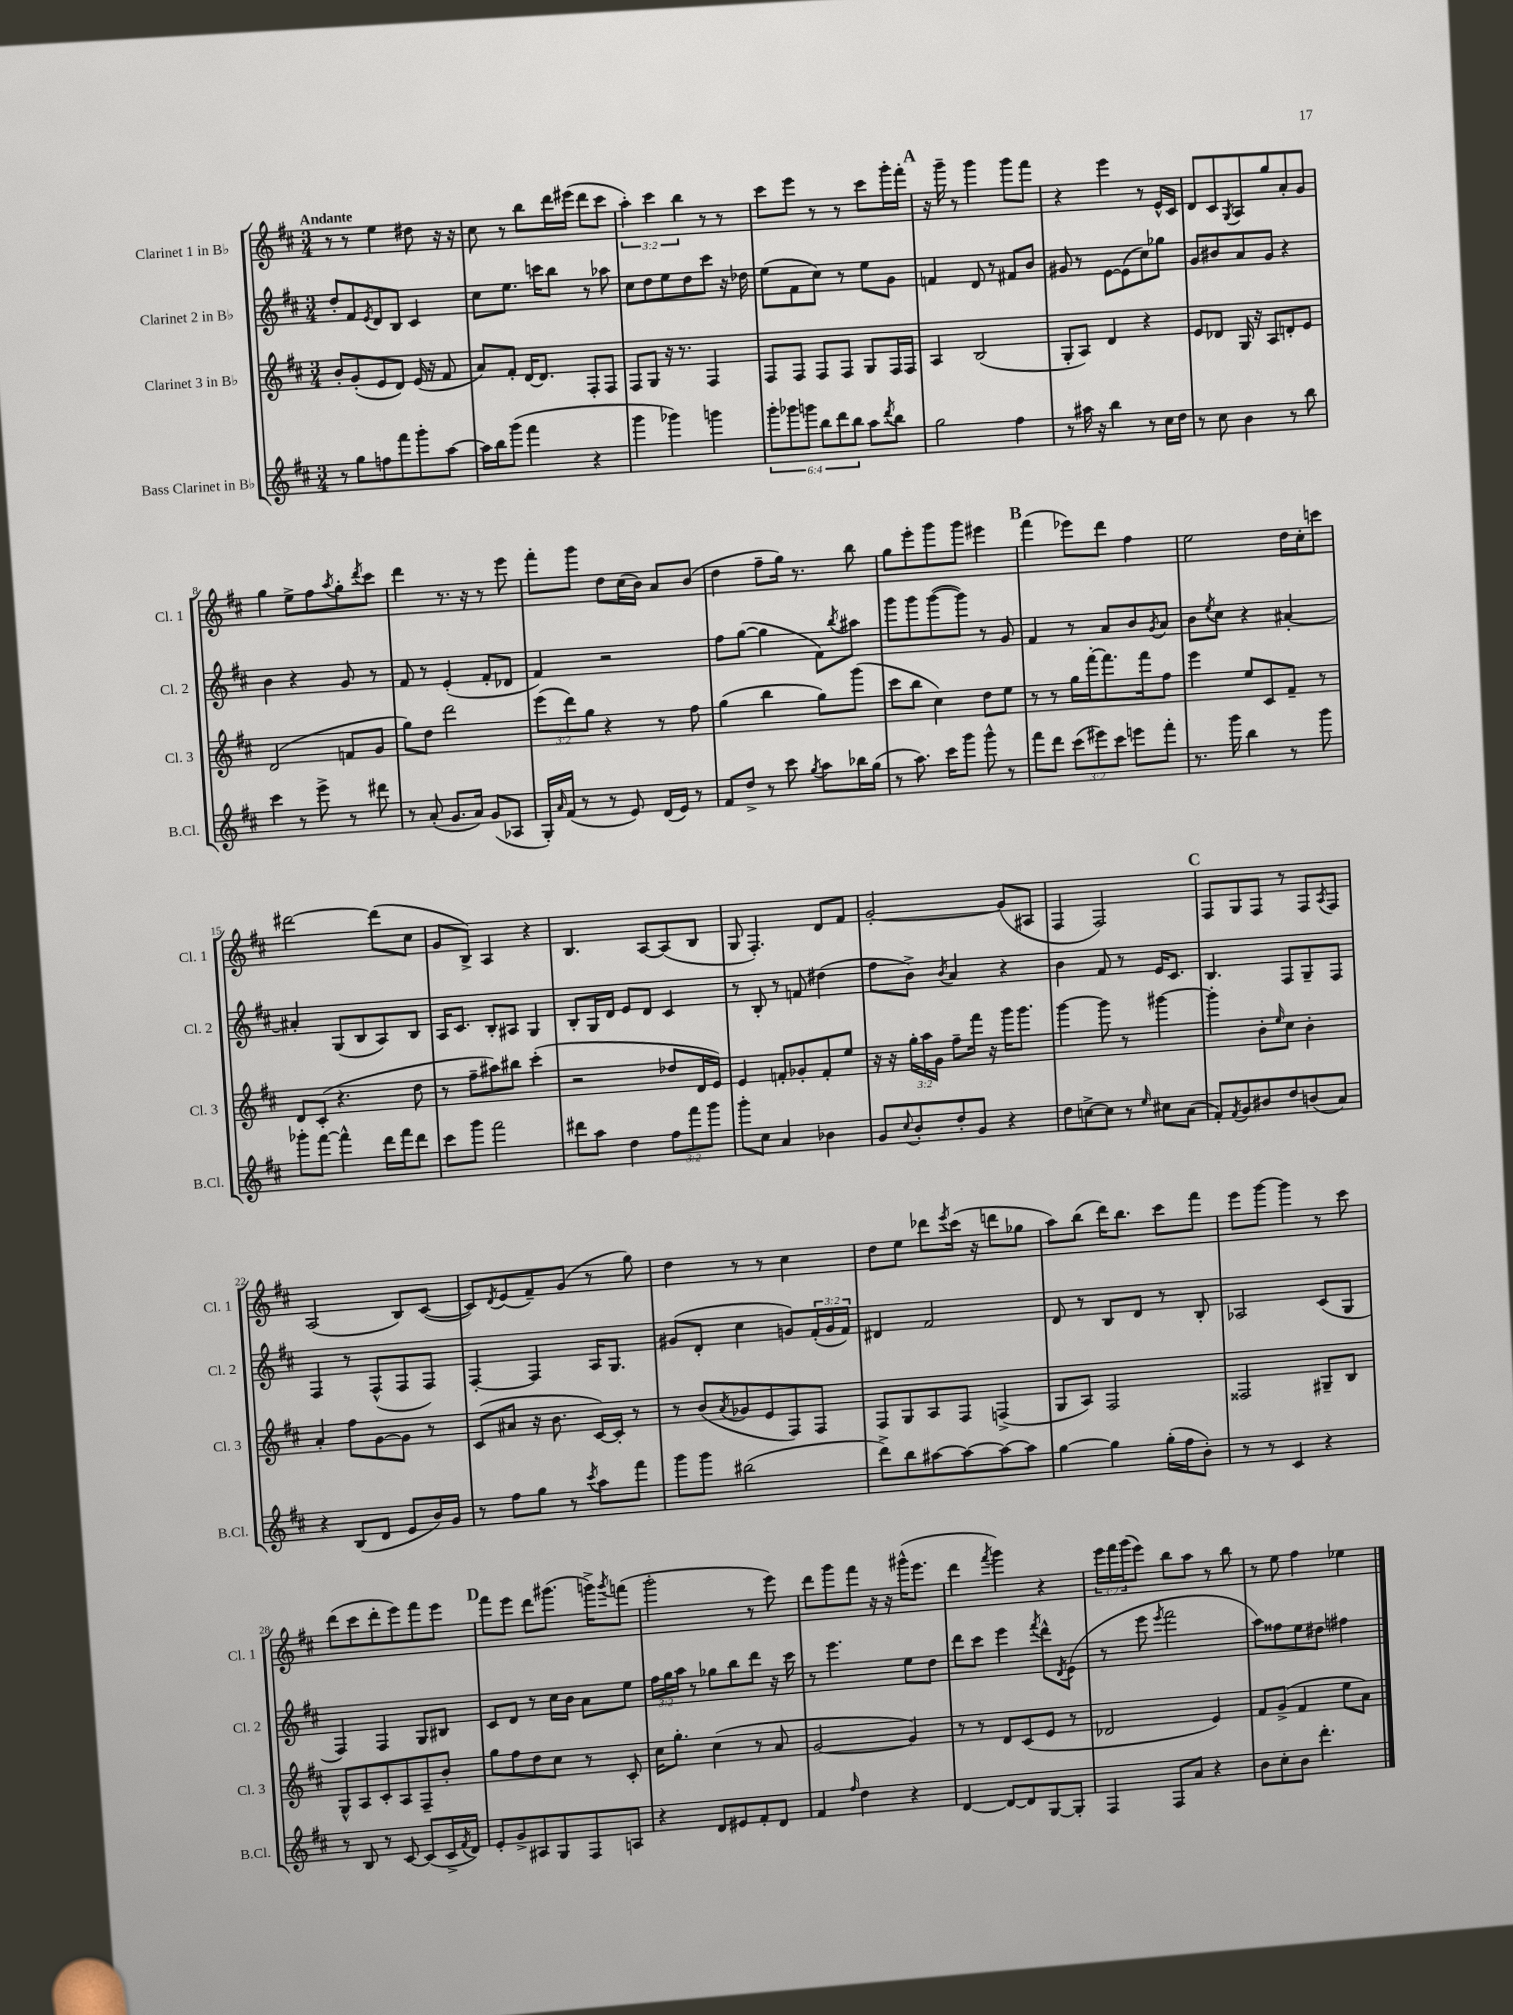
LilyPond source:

<<
\new StaffGroup <<
\new Staff = "s0" \with { instrumentName = "Clarinet 1 in Bb" shortInstrumentName = "Cl. 1" } {
    \clef treble \key d \major \numericTimeSignature \time 3/4 \override Staff.TupletNumber.text = #tuplet-number::calc-fraction-text \tempo "Andante"
    r8 r8 e''4 dis''8 r16 r16 |
    cis''8 r8 b''8 d'''16 eis'''16( d'''8 cis'''8 |
    \tuplet 3/2 { a''4-.) cis'''4 b''4 } r8 r8 |
    cis'''8 e'''8 r8 r8 cis'''8 g'''16-. fis'''16-. |
    \mark \markup { \bold "A" } r16 g'''16-- r8 g'''4 g'''8 fis'''8 |
    r4 e'''4 r8 e'16-^ cis'16 |
    d'8 cis'8 \acciaccatura { g8 } a8 g''8 a'8-. g'8 |
    g''4 e''8-> fis''8 \acciaccatura { a''8 } g''8-. \acciaccatura { d'''8 } cis'''8 |
    d'''4 r8. r16 r8 e'''8 |
    fis'''8-. g'''8 d''8 cis''16( b'16) a'8 b'8( |
    d''4 fis''8-- g''16) r8. b''8 |
    g''8 e'''8-. g'''8 g'''8 eis'''4 |
    \mark \markup { \bold "B" } fis'''4( ees'''8) d'''8 fis''4 |
    e''2 d''16 cis''16-. c'''8 |
    dis'''2~ dis'''8( cis''8 |
    g'8 b8->) a4 r4 |
    b4. a8~ a8( b8 |
    g8 fis4.-.) d'8 fis'8 |
    g'2~-. g'8( ais8 |
    fis4 fis2) |
    \mark \markup { \bold "C" } fis8 g8 fis8 r8 fis8 \acciaccatura { a8 } fis8 |
    a2( b8) cis'8~( |
    cis'8) \acciaccatura { d'8 } e'8( fis'8--) g'8( r8 g''8) |
    d''4 r8 r8 cis''4 |
    d''8 e''8 des'''8 \acciaccatura { e'''8 } cis'''16( r16 d'''8 ges''8 |
    a''8) b''8( d'''16) b''8. cis'''8 fis'''8 |
    e'''8 g'''8~ g'''4 r8 cis'''8 |
    d'''8( cis'''8 d'''8-. e'''8) fis'''8 e'''8 |
    \mark \markup { \bold "D" } fis'''8 e'''8 d'''8 gis'''8.( g'''16->) \acciaccatura { g'''8 } f'''8( |
    g'''2-. r8 e'''8) |
    d'''8 g'''8 fis'''8 r16 r16 gis'''16-^( e'''8. |
    d'''4 \acciaccatura { fis'''8 } g'''4) r4 |
    \tuplet 3/2 { e'''16 fis'''16 g'''16( } e'''8) b''8 a''8 r8 b''8 |
    r8 e''8 fis''4 ees''4 \bar "|." |
}
\new Staff = "s1" \with { instrumentName = "Clarinet 2 in Bb" shortInstrumentName = "Cl. 2" } {
    \clef treble \key d \major \numericTimeSignature \time 3/4 \override Staff.TupletNumber.text = #tuplet-number::calc-fraction-text
    d''8-. fis'8 \acciaccatura { e'8 } d'8 b8 cis'4 |
    cis''8 e''8. c'''16 b''8 r8 aes''8 |
    cis''8 d''8 e''8 d''8 cis'''8 r16 des''16 |
    e''8( fis'8 cis''8) r8 e''8 g'8 |
    \mark \markup { \bold "A" } f'4 d'8 r8 fis'8 b'8 |
    gis'8 r8 e'8~ e'8( cis''8) ges''8 |
    g'8 bis'8 a'8 g'8 r4 |
    b'4 r4 g'8 r8 |
    fis'8 r8 e'4-.( fis'8-. des'8 |
    fis'4) r2 |
    fis''8 g''8~( g''4 fis'8) \acciaccatura { b''8 } ais''8 |
    g'''8 g'''8 g'''8~( g'''8) r8 g'8 |
    \mark \markup { \bold "B" } fis'4 r8 a'8 b'8 \acciaccatura { g'8 } a'8 |
    b'8 \acciaccatura { e''8 } cis''8 r4 ais'4~-. |
    ais'4-. g8( b8 a8) b8 |
    a16 cis'8. b8-. ais8 g4 |
    b8-. g16 d'16 e'8 d'8 cis'4 |
    r8 b8-. r8 f'8 dis''4( |
    fis''8 b'8->) \acciaccatura { b'8 } a'4 r4 |
    b'4 fis'8 r8 e'16 cis'8. |
    \mark \markup { \bold "C" } b4. fis8 g8-- fis8 |
    fis4 r8 fis8-^( fis8 fis8) |
    fis4~-. fis4 a16 g8. |
    gis'8( d'8-. cis''4 g'8) \tuplet 3/2 { fis'16-.( g'16 fis'16) } |
    dis'4 fis'2 |
    d'8 r8 b8 d'8 r8 b8-. |
    aes2 cis'8( g8 |
    fis4) fis4 g8 bis8 |
    \mark \markup { \bold "D" } cis'8 d'8 r8 cis''16 b'16 a'8 e''8 |
    \tuplet 3/2 { fis''16 g''16 a''16 } r8 ges''8 b''8 d'''8 r16 cis'''16 |
    r8 e'''4. e''8 d''8 |
    d'''8 cis'''8 e'''4 \acciaccatura { fis'''8 } d'''8-^ \acciaccatura { d'8 } e'8( |
    r8 e'''8 \acciaccatura { e'''8 } fis'''2 |
    a''8) fisis''8 e''8 dis''8 fis''4 \bar "|." |
}
\new Staff = "s2" \with { instrumentName = "Clarinet 3 in Bb" shortInstrumentName = "Cl. 3" } {
    \clef treble \key d \major \numericTimeSignature \time 3/4 \override Staff.TupletNumber.text = #tuplet-number::calc-fraction-text
    b'8-. g'8-.( e'8 d'8) e'16( r16 fis'8 |
    a'8) fis'8-. d'16~ d'8. fis8-. fis8 |
    fis8 g8 r16 r8. fis4 |
    fis8 fis8 fis8 fis8 g8 fis16 fis16 |
    \mark \markup { \bold "A" } a4 b2( |
    g8-. a8) d'4 r4 |
    e'8 des'8 g16 r16 a8 d'8-. e'8 |
    d'2( f'8 g'8 |
    g''8) d''8 d'''2 |
    \tuplet 3/2 { e'''8( d'''8) g''8 } r4 r8 fis''8 |
    g''4( b''4 g''8) g'''8( |
    cis'''8 b''8 cis''4) d''8 e''8 |
    \mark \markup { \bold "B" } r8 r8 g''16 fis'''16~-. fis'''8. fis'''16 fis''8 |
    e'''4 e''8 cis'8 fis'8-- r8 |
    d'8 cis'8-.( r4. d''8 |
    r8 fis''8-- ais''8) bis''8 cis'''4-.( |
    r2 des''8 d'16 e'16) |
    e'4 f'8-. ges'8-. f'8-. e''8 |
    r16 r16 \tuplet 3/2 { g''16-. a''16 g'16 } fis''8-- fis'''16 r16 g'''16 g'''8. |
    g'''4~ g'''8 r8 gis'''4~ |
    \mark \markup { \bold "C" } gis'''4-. b'8-. \grace { e''16 } cis''8 b'4-. |
    a'4-. fis''8 g'8~ g'8 r8 |
    cis'8( ais'8 r16 b'8. cis'16~) cis'16-. r8 |
    r8 b'8( \acciaccatura { a'8 } ges'8 e'8 fis8) fis8 |
    fis8 g8 a8 fis8 f4->( |
    g8 a8) fis2 |
    fisis2 gis8-- b8 |
    g8-^ a8 cis'8-. a8 fis8-- b'8-. |
    \mark \markup { \bold "D" } g''8 fis''8 d''8 cis''8 r8 cis'8-. |
    cis''16 g''8.-. cis''4( r8 a'8 |
    g'2~ g'4) |
    r8 r8 d'8 cis'8( e'8 r8 |
    des'2 e'4) |
    fis'8 g'8->( fis'4 e''8 a'8) \bar "|." |
}
\new Staff = "s3" \with { instrumentName = "Bass Clarinet in Bb" shortInstrumentName = "B.Cl." } {
    \clef treble \key d \major \numericTimeSignature \time 3/4 \override Staff.TupletNumber.text = #tuplet-number::calc-fraction-text
    r8 g''8 f''8 fis'''8 g'''8-. a''8~ |
    a''16 b''16 g'''8( fis'''4 r4 |
    g'''4 ges'''4) g'''4 |
    \tuplet 6/4 { g'''8-. ges'''8 g'''8 b''8 d'''8 b''8 } a''8 \acciaccatura { d'''8 } b''8 |
    \mark \markup { \bold "A" } g''2 fis''4 |
    r8 ais''16 r16 b''4 r8 cis''16 d''16 |
    r8 cis''8 b'4 r8 b''8 |
    cis'''4 r8 e'''8-> r8 dis'''8 |
    r8 a'8-.( g'8. a'16) g'8( aes8 |
    g16-.) \grace { a'16 } fis'16( r8 r8 e'8) d'16( e'16) r8 |
    fis'8 d''8-> r8 cis'''8 \acciaccatura { g''8 } a''8 bes''16 g''16( |
    r8 a''8.) cis'''16 g'''8 g'''8-^ r8 |
    \mark \markup { \bold "B" } fis'''8 d'''8 \tuplet 3/2 { cis'''8( eis'''8) cis'''8 } e'''8 fis'''8-. |
    r8. g'''16 b''4 r8 g'''8 |
    ges'''8-. fis'''8~ fis'''4-^ d'''16 fis'''16 d'''8 |
    cis'''8 g'''8 fis'''2 |
    dis'''8 a''8 d''4 \tuplet 3/2 { fis''8 fis'''8 g'''8 } |
    g'''8-. cis''8 a'4 bes'4 |
    g'8 \appoggiatura { cis''8 } b'8-. d''8-. g'8 r4 |
    d''8 c''8~-> c''8 r8 \grace { e''16 } cis''8 a'8( |
    \mark \markup { \bold "C" } fis'8-.) \acciaccatura { fis'8 } g'8 bis'8 d''8 b'8( a'8) |
    r4 b8( d'8 e'8 b'16) g'16 |
    r8 fis''8 g''8 r8 \acciaccatura { cis'''8 } a''8 fis'''8 |
    g'''8 g'''8 bis''2( |
    d'''8->) b''8 ais''8~ ais''8~ ais''8~ ais''8 |
    g''4~ g''4 g''16-.( fis''16 b'8-.) |
    r8 r8 cis'4 r4 |
    r8 b8 r8 cis'8~ cis'8( cis'16-> \acciaccatura { fis'8 } d'16) |
    \mark \markup { \bold "D" } e'8-. g'8-> ais8 g8 fis8 a8 |
    r4 d'8 eis'8 fis'8-. d'8 |
    fis'4 \grace { fis''16 } d''4 r4 |
    d'4~ d'8~ d'8 g8~ g8-. |
    fis4 fis8 a'8 r4 |
    b'8 cis''8-. b'8 d'''4.-. \bar "|." |
}
>>
>>
